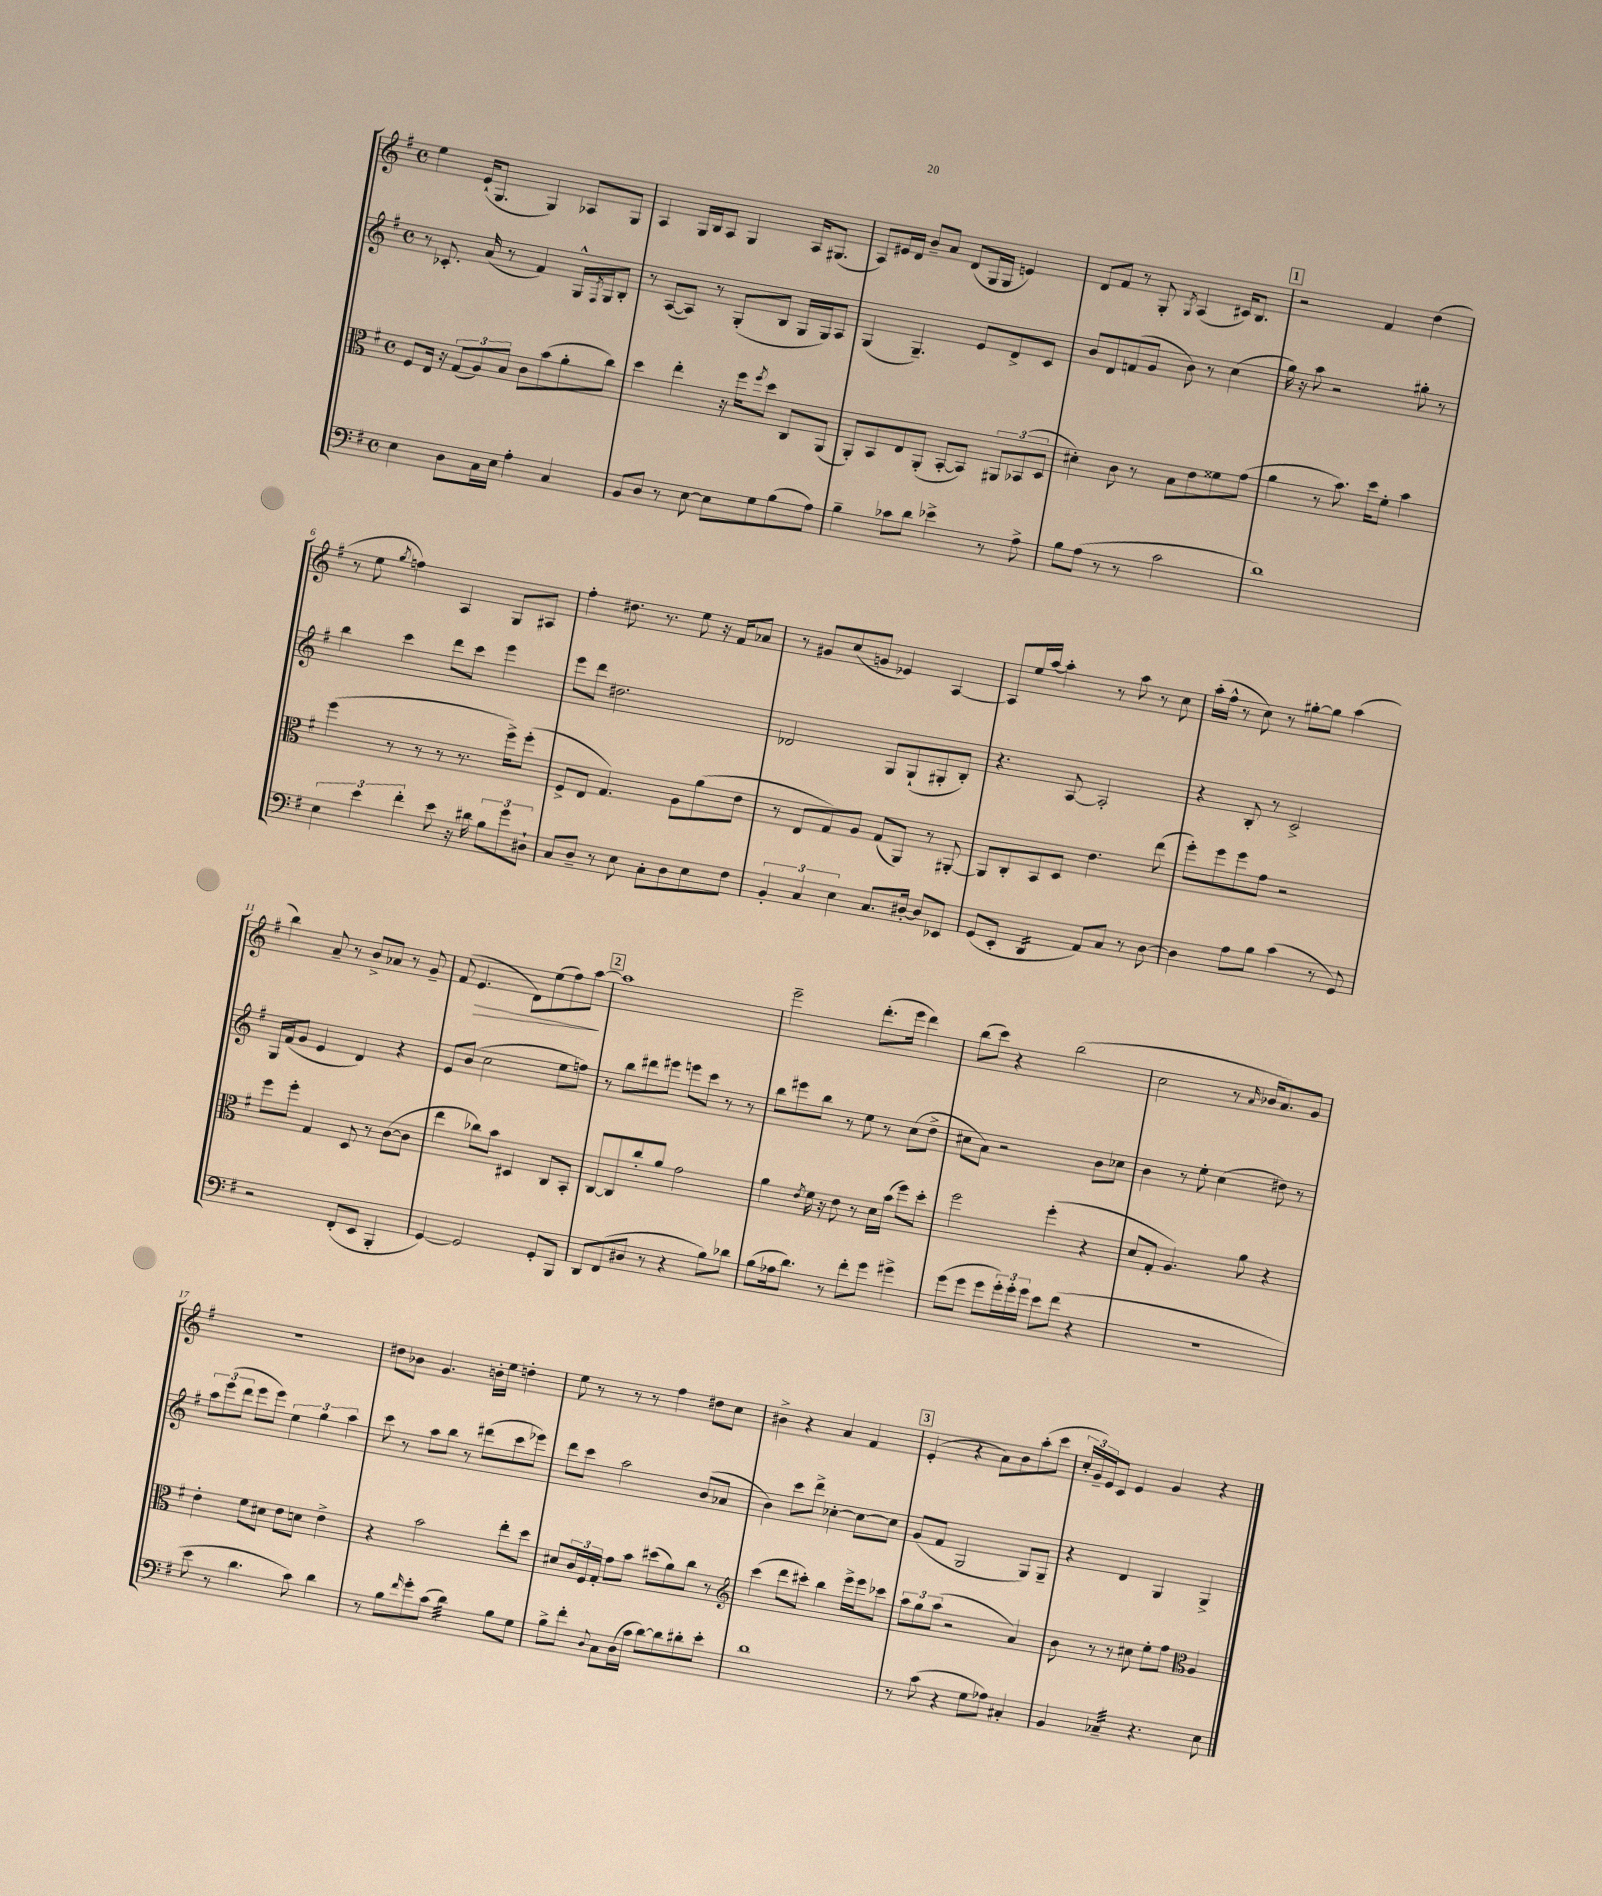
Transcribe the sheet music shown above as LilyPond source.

<<
\new StaffGroup <<
\new Staff = "s0" {
    \clef treble \key g \major \defaultTimeSignature \time 4/4
    e''4 e'16-!( g8. g4) aes8 g8 |
    a4 g16 b16 a8 g4 a16 gis8.( |
    a8) eis'16 d'16 b'8-- a'8 d'8( g16 g16 e'4) |
    d'8 fis'8 r8 g8-. \acciaccatura { g8 } a4( cis'16) b8. |
    \mark \markup { \box "1" } r2 fis'4 d''4( |
    r8 e''8 \acciaccatura { g''8 } f''4) a4 g8 ais8 |
    fis''4-. dis''8. r8. e''8 r16 fis'16 aes'8 |
    r8 gis'8 c''8( g'8 ees'4) a4~ |
    a8 e''16 a''16~ a''4-. r8 a''8 r8 c''8 |
    a''16-.( fis''16-^ r8 c''8) r8 gis''8~-. gis''8 a''4( |
    b''4) a'8-- r8 b'8-> aes'8 r8 g'8-- |
    fis'8( e'4.\> d'8) e''8( fis''8) a''8~\! |
    \mark \markup { \box "2" } a''1 |
    e'''2-- d'''8.-.( e'''16 d'''4) |
    b''8( c'''8) r4 b''2( |
    c''2 r8 \grace { a'16 } bes'16 a'8.) g'8 |
    R1 |
    dis''8 bes'8 g'4. b'16-. e''16 d''4-. |
    e''8 r8 r8 r8 fis''4 dis''8 c''8 |
    bis'4-> r4 a'4 fis'4 |
    \mark \markup { \box "3" } e'4-.( r4 a'8) b'8 a''8-.( c'''8 |
    \tuplet 3/2 { c''16-. g'16--) e'16 } c'8 e'4 g'4 r4 \bar "|." |
}
\new Staff = "s1" {
    \clef treble \key g \major \defaultTimeSignature \time 4/4
    r8 ces'8.-. a'16( r8 fis'4) g16-^ \acciaccatura { fis8 } g16 b8-. |
    r8 a8~( a8) r8 g8-.( b8 g16 g16) a8 |
    g4( g4.--) e'8 d'8-> c'8 |
    b'8 d'8 f'8( g'8 b'8) r8 c''4( |
    \mark \markup { \box "1" } g''16) r16 a''8 r2 gis''8-. r8 |
    b''4 c'''4 d'''8 c'''8 e'''4 |
    e'''8 d'''8 dis''2. |
    des'2 g8 g8-!( gis8-. b8-.) |
    r4. a8~ a2-. |
    r4 b8-. r8 c'2-> |
    g16 fis'16( g'8 e'4 d'4) r4 |
    e'8 b'8( c''2 e''8 f''8) |
    \mark \markup { \box "2" } r8 b''8 dis'''8 eis'''8 e'''8 c'''8 r8 r8 |
    b''8 eis'''8 b''8 r8 e''8 r8 c''8( d''8-> |
    cis''8 a'8) r2 b'8 ces''8 |
    b'4 r8 e''8-. c''4( dis''8) r8 |
    \tuplet 3/2 { a''8 e'''8( d'''8 } e'''8 e'''8) \tuplet 3/2 { e''4 g''4 a''4 } |
    c'''8 r8 a''8 b''8 r8 dis'''8( c'''8 ees'''8) |
    d'''8 c'''8 a''2 b'8( aes'8 |
    b'4) c'''8 d'''8-> ces''4~-. ces''8~ ces''8 |
    \mark \markup { \box "3" } g'8( fis'8 g2 g8) g8-- |
    r4 d'4 g4 g4-> \bar "|." |
}
\new Staff = "s2" {
    \clef alto \key g \major \defaultTimeSignature \time 4/4
    fis8 e16 r16 \tuplet 3/2 { g8( a8) b8 } c'8 b'8( a'8-. c''8) |
    d''4 e''4-. r16 fis''16 \acciaccatura { fis''8 } d''8 c8 a,8( |
    a,8-.) b,8 e8 a,8-.( b,8~-. b,8) \tuplet 3/2 { ais,8 bes,8( d8 } |
    dis'4-.) c'8 r8 b8 e'8 fisis'8 g'8( |
    \mark \markup { \box "1" } a'4 r8 b'8.) d''16 fis'8-. b'4 |
    fis''4( r8 r8 r8 r8. fis''16->) fis''8-.( |
    fis8-> e8 g4.) a8 a'8( e'8 |
    r8 e8 g8) a8 g8( a,8) r8 ais,8~-. |
    ais,8 c8-. b,8 d8 e'4. e''8( |
    fis''8-.) fis''8 fis''8 g'8 r2 |
    fis''8 fis''8-. g4 d8 r8 c'8~( c'8 |
    e''4 ces''8) b'8 dis4 c8 b,8-. |
    \mark \markup { \box "2" } c8~ c8 c''8-. a'8 g'2 |
    a'4 \acciaccatura { e'8 } fis'16 r16 e'8 r8 d'16 b'16( fis''8) d''8-. |
    fis''2 fis''4-.( r4 |
    d'8 g8-. a4.) a'8 r4 |
    e'4-. fis'8 dis'8 e'8 d'8 e'4-> |
    r4 b'2 e''8-. d''8 |
    dis'8 \tuplet 3/2 { c'16 fis16 g16-. } g'8 b'8 dis''8( a'8) c''8 r8 |
    \clef treble c'''4( d'''8 cis'''8-.) b''4 e'''16-> e'''16 ces'''8 |
    \mark \markup { \box "3" } \tuplet 3/2 { a''8 g''8 a''8( } r2 a'4) |
    b'8 r8 r8 cis''8 e''8-. fis''8 \clef alto a4 \bar "|." |
}
\new Staff = "s3" {
    \clef bass \key g \major \defaultTimeSignature \time 4/4
    e4 d8 c16 e16 a4-. c4 |
    b,8 d8 r8 e8~ e8 g8 b8( a8) |
    b4-- ces'8 d'8 ees'4-> r8 a8-> |
    b8 a8( r8 r8 c'2 |
    \mark \markup { \box "1" } d'1) |
    \tuplet 3/2 { e4 e'4 fis'4-. } e'8 r16 dis'16 \tuplet 3/2 { b8 g'8 dis8-! } |
    c8 d8-- r8 e8 c8-. d8 e8 fis8 |
    \tuplet 3/2 { b,4-. c4 e4 } c8. dis16~-. dis8 ees,8 |
    g,8( e,8-. d,4:16 a,8) c8 r8 d8~ |
    d4 a8 b8 c'4( r8 g,8) |
    r2 fis,8-.( e,8 b,,4-. |
    g,4~) g,2 g,8-. b,,8 |
    \mark \markup { \box "2" } d,8 fis,8( dis8 r8 r4 b8) des'8 |
    b8( aes16 d'8.) r8 fis'8-. g'8 gis'4-> |
    g'8( g'8 g'8 \tuplet 3/2 { g'16-.) g'16-. g'16 } e'8 fis'8( r4 |
    R1 |
    e'8 r8 d'4. c'8) d'4 |
    r8 b8 \grace { fis'16 } g'8-. c'8( d'4:32) b8 g8 |
    b8-> fis'8-. \appoggiatura { d8 } c8 d16( c'16 d'8~) d'8 dis'8-. e'8-. |
    d'1 |
    \mark \markup { \box "3" } r8 c'8( r4 g8 aes8) cis4-. |
    b,4 ces4:32-- r4. e8 \bar "|." |
}
>>
>>
